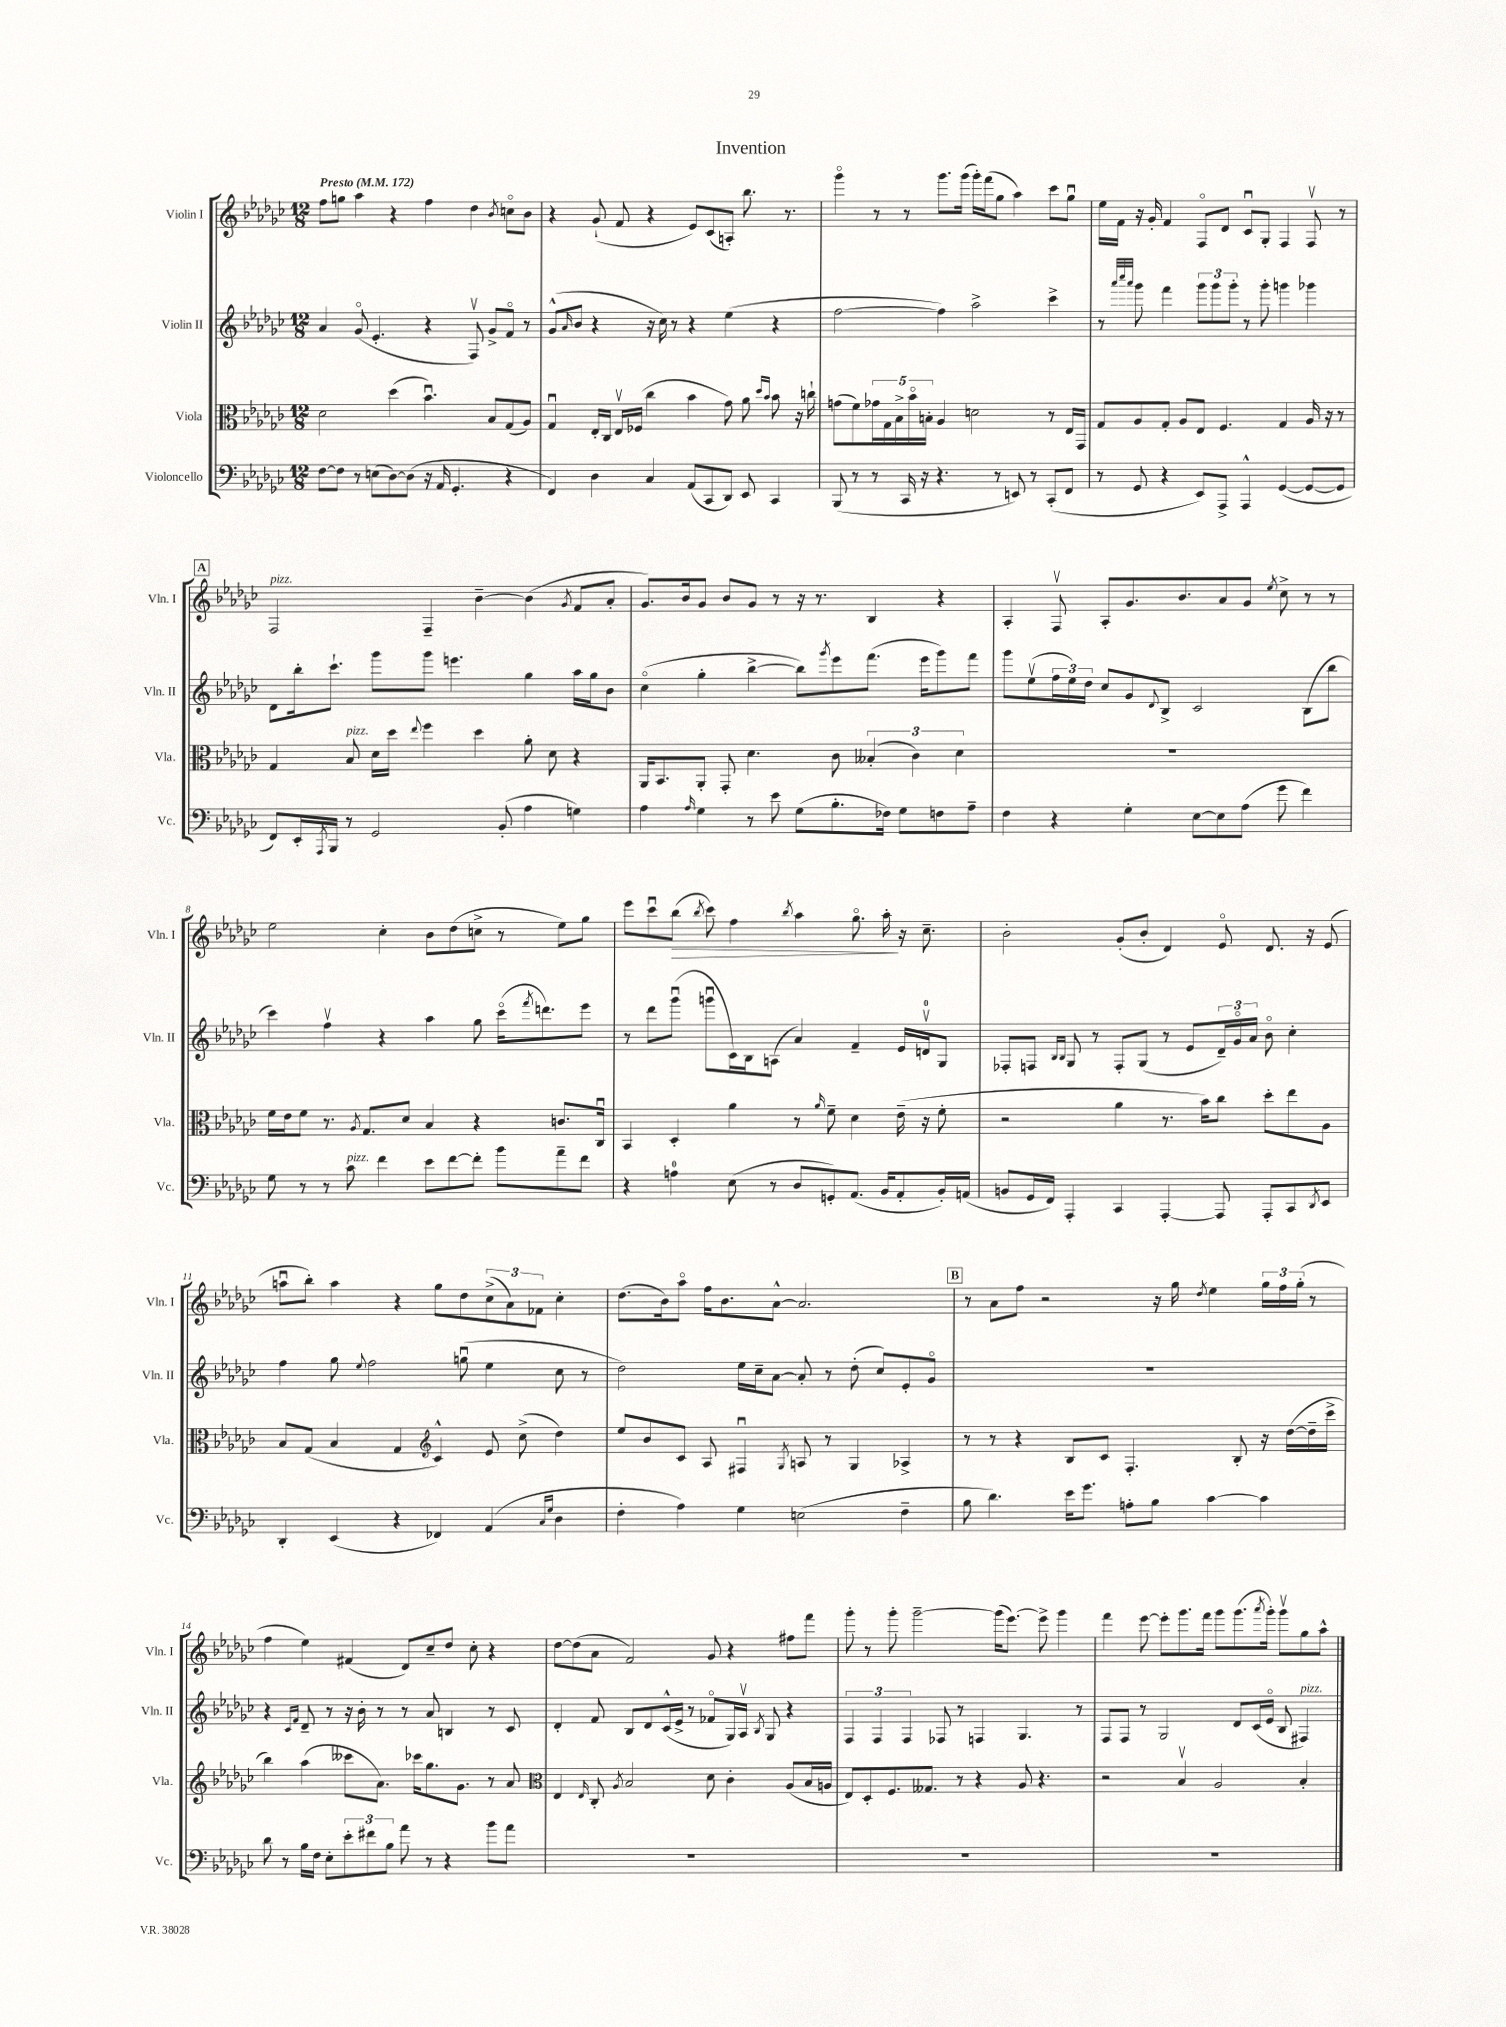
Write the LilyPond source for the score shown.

\header { title = "Invention" }
<<
\new StaffGroup <<
\new Staff = "s0" \with { instrumentName = "Violin I" shortInstrumentName = "Vln. I" } {
    \clef treble \key ges \major \numericTimeSignature \time 12/8 \tempo "Presto" 4 = 172
    f''8 g''8 aes''4 r4 f''4 des''4 \acciaccatura { bes'8 } c''8\flageolet bes'8 |
    r4 ges'8-!( f'8 r4 ees'8) ces'8( a8-.) bes''8. r8. |
    ges'''4\flageolet r8 r8 ges'''8. ges'''16( ges'''16-.) f'''16( ges''8 aes''4) ces'''8 ges''8\downbow |
    ees''16 f'16 r16 ges'16-. f'4 f8\flageolet des'8 ces'8\downbow ges8-. f4 f8\upbow r8 |
    \mark \markup { \box "A" } f2^\markup { \italic "pizz." } f4-- bes'4~-- bes'4( \acciaccatura { ges'8 } f'8 aes'8-. |
    ges'8.) bes'16 ges'8 bes'8 ges'8 r8 r16 r8. bes4 r4 |
    aes4-. f8\upbow aes8-. ges'8. bes'8. aes'8 ges'8 \acciaccatura { ees''8 } ces''8-> r8 r8 |
    ees''2 ces''4-. bes'8 des''8( c''8-> r8 ees''8) ges''8 |
    ees'''8 ces'''8\downbow bes''8\>( \acciaccatura { bes''8 } ces'''8) f''4 \acciaccatura { bes''8 } aes''4 ges''8.\flageolet aes''16-.\! r16 ces''8.-- |
    bes'2-. ges'8-.( bes'8-. des'4) ees'8\flageolet des'8. r16 ees'8( |
    a''8\downbow bes''8-.) a''4 r4 ges''8 des''8 \tuplet 3/2 { ces''8->( aes'8) fes'8 } ces''4-. |
    des''8.( bes'16) aes''8\flageolet f''16 bes'8. aes'8~-^ aes'2. |
    \mark \markup { \box "B" } r8 aes'8 f''8 r2 r16 ges''16 \acciaccatura { des''8 } ees''4 \tuplet 3/2 { ges''16 f''16 ges''16-.( } r8 |
    f''4 ees''4) fis'4( des'8) ces''8-- des''8 ces''8-. r4 |
    des''8~ des''8( aes'8 f'2) ges'8 r4 fis''8 f'''8 |
    ges'''8-. r8 ges'''8-. ges'''2~-- ges'''16( ees'''8.~) ees'''8-> ges'''4 |
    f'''4 ees'''8~ ees'''8-. ges'''8. f'''16 ges'''8 ges'''8.( \acciaccatura { aes'''8 } ges'''16-.) ges'''8\upbow ges''8 aes''8-^ \bar "|." |
}
\new Staff = "s1" \with { instrumentName = "Violin II" shortInstrumentName = "Vln. II" } {
    \clef treble \key ges \major \numericTimeSignature \time 12/8
    aes'4 ges'8\flageolet( ees'4.-. r4 f8\upbow) ges'8-> f'8\flageolet r8 |
    ges'8-^( \grace { aes'16 } bes'8 r4 r16 ces''16) r8 r4 ees''4( r4 |
    f''2~ f''4) aes''2-> ces'''4-> |
    r8 \grace { aes'''32 ces''''32 aes'''32 } ges'''8 f'''4 \tuplet 3/2 { ges'''8 ges'''8 ges'''8-. } r8 ges'''8-. g'''4 ges'''4 |
    \mark \markup { \box "A" } des'8 bes''16-. ces'''8.-! ges'''8 ges'''8 e'''4. ges''4 aes''16 ges''16 bes'8 |
    ces''4\flageolet( ges''4-. bes''4~-> bes''8) \acciaccatura { ges'''8 } ees'''8 f'''8.( ees'''16 ges'''8) f'''8 |
    ges'''8 ees''8\upbow( \tuplet 3/2 { f''16 ees''16) des''16 } ces''8 ges'8 \appoggiatura { des'8 } bes8-> ces'2 bes8( bes''8 |
    ces'''4) f''4\upbow r4 aes''4 ges''8 ces'''16\flageolet( \acciaccatura { f'''8 } d'''8.) ees'''8 |
    r8 des'''8 ges'''8\downbow( g'''8\downbow ces'16) bes16 a8( aes'4) f'4-- ees'16 d'16-0\upbow ges8 |
    fes8-. f8 \grace { bes16 bes16 } ges8 r8 f8-. ges8( r8 ees'8 \tuplet 3/2 { des'16--) ges'16\flageolet aes'16 } bes'8\flageolet ces''4-. |
    f''4 ges''8 \appoggiatura { ees''8 } f''2 g''8\downbow( ees''4 ces''8 r8 |
    des''2) ees''16 ces''16-- aes'8~ aes'8-. r8 des''8-.( ces''8) ees'8-. ges'8\flageolet |
    \mark \markup { \box "B" } R1. |
    r4 \grace { ces'16 f'16 } des'8-- r8 r16 bes'16-. r8 r8 aes'8 b4 r8 ces'8 |
    des'4-. f'8 bes8 des'8 ces'16-^( ees'16-> r8 fes'8\flageolet ges16) aes16\upbow \acciaccatura { bes8 } ges8 r4 |
    \tuplet 3/2 { f4 f4 f4 } fes8 r8 f4 ges4. r8 |
    f8 f8 r8 ges2 des'8 ces'16( ees'16\flageolet bes8 fis4^\markup { \italic "pizz." }) \bar "|." |
}
\new Staff = "s2" \with { instrumentName = "Viola" shortInstrumentName = "Vla." } {
    \clef alto \key ges \major \numericTimeSignature \time 12/8
    des'2 des''4( bes'4.\downbow) bes8 ges8( aes8) |
    ges4\downbow ees16-. ces16 ees16\upbow fes16( ces''4 bes'4 ges'8) aes'8 \grace { des''16 bes'16 } bes'8 r16 c''16-! |
    g'8( f'8) \tuplet 5/4 { ges'16 ges16 bes16-> bes'16\flageolet b16-. } aes4 d'2 r8 ees16 ges,16 |
    ges8 aes8 ges8-. aes8 ees8 f4. ges4 aes16 r16 r8 |
    \mark \markup { \box "A" } ges4 bes8^\markup { \italic "pizz." } des'16 des''16 \appoggiatura { ees''8 } f''4 des''4 aes'8-. des'8 r4 |
    aes,16 bes,8. aes,8-. ges,8-. des'4. ces'8 \tuplet 3/2 { beses4-.( ces'4) des'4 } |
    R1. |
    f'16 ees'16 f'8 r8. \acciaccatura { aes8 } ges8. des'8 bes4 r4 c'8. ces16\downbow |
    bes,4 des4-. aes'4 r8 \grace { aes'16 } f'8-- des'4 ees'16--( r16 f'8-. |
    r2 aes'4 r8. bes'16) ces''8 des''8-. ees''8 aes8 |
    bes8 ges8( bes4 ges4 \clef treble ces'4-^) ees'8 ces''8->( des''4) |
    ees''8 bes'8 ces'8 aes8 fis4\downbow \acciaccatura { ges8 } a8 r8 ges4 aes4-> |
    \mark \markup { \box "B" } r8 r8 r4 bes8 ces'8 f4.-. bes8-. r16 des''16~( des''16-- ces'''16-> |
    bes''4) aes''4( ceses'''8 aes'8.) ces'''16 ges''8. ges'8. r8 aes'8 |
    \clef alto ees4 \grace { ees16 } ces8-. \acciaccatura { aes8 } bes2 des'8 ces'4-. aes8( bes16 a16 |
    ees8) des8-. f8. geses8. r8 r4 aes8 r4. |
    r2 bes4\upbow aes2 bes4-. \bar "|." |
}
\new Staff = "s3" \with { instrumentName = "Violoncello" shortInstrumentName = "Vc." } {
    \clef bass \key ges \major \numericTimeSignature \time 12/8
    f8~ f8 r8 e8( des8~) des8( r16 aes,16 ges,4.-. r4 |
    f,4) des4 ces4 aes,8( ces,8 des,8) ees,8 ces,4 |
    bes,,8( r8 r8 ces,16 r16 r4. r8 e,8) r8 ces,8-.( f,8 |
    r8 ges,8 r4 ees,8) aes,,8-> aes,,4-^ ges,4~( ges,8~ ges,8 |
    \mark \markup { \box "A" } f,8) ees,16-. \acciaccatura { aes,,8 } bes,,16 r8 ges,2 bes,8-.( aes4 g4) |
    aes4 \grace { aes16 } ges4 r8 ees'8 ges8( bes8.-. fes16) ges8 f8 aes8-- |
    f4 r4 ges4-. ees8~ ees8 aes8( ges'8 f'4) |
    ges8 r8 r8 ces'8^\markup { \italic "pizz." } f'4 ees'8 f'8~ f'8-. bes'8 aes'8-- f'8 |
    r4 a4-0 ees8( r8 des8 g,8-.) aes,8.( bes,16 aes,8-. bes,16-.) a,16( |
    b,8 ges,16 f,16) aes,,4-. ces,4 aes,,4~-. aes,,8 aes,,8-. ces,8 \acciaccatura { des,8 } ees,8 |
    des,4-. ees,4( r4 fes,4) aes,4( \grace { ces16 ges16 } des4 |
    f4-. aes4) ges4 e2( f4-- |
    \mark \markup { \box "B" } bes8 des'4.) ees'16 ges'8. a8-. bes8 ces'4~ ces'4 |
    des'8 r8 bes16 f16 ees8-. \tuplet 3/2 { ees'8-. fis'8 bes8 } aes'8 r8 r4 bes'8 aes'8 |
    R1. |
    R1. |
    R1. \bar "|." |
}
>>
>>
